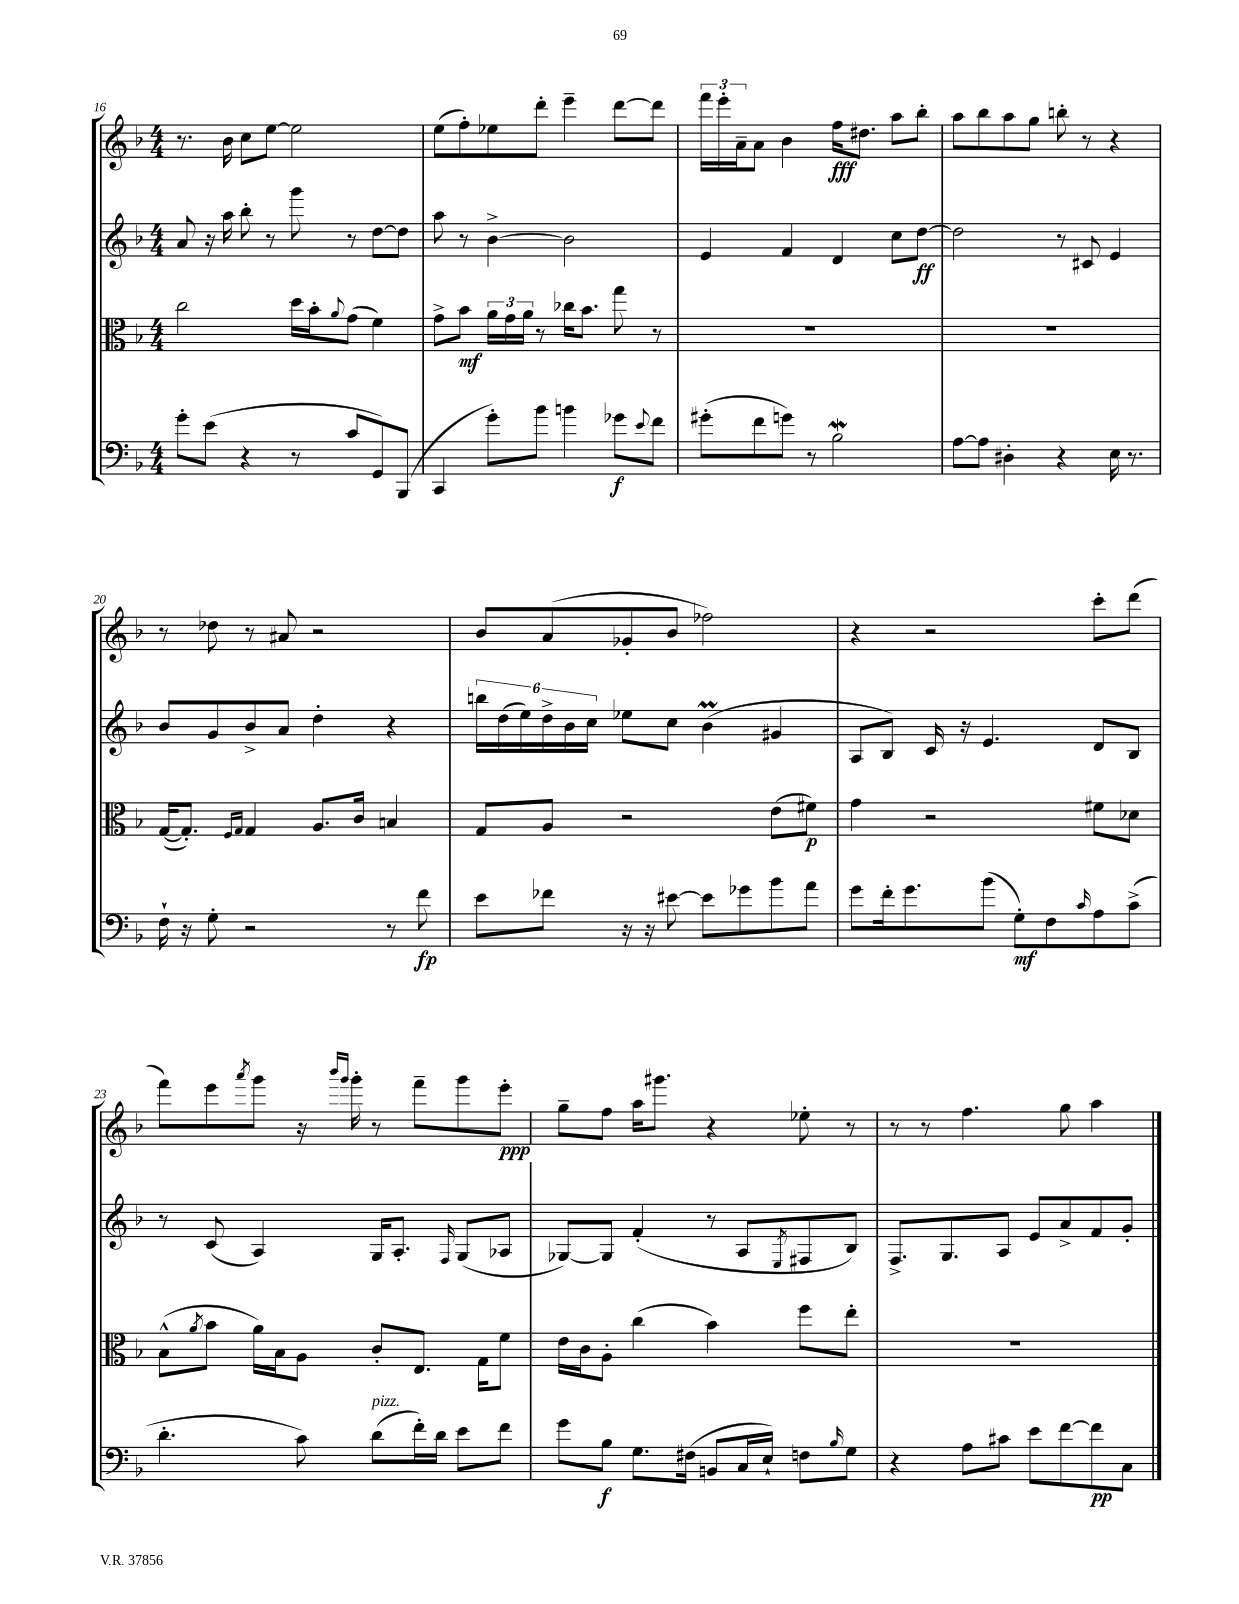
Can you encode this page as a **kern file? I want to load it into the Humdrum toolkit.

**kern	**kern	**kern	**kern
*staff4	*staff3	*staff2	*staff1
*clefF4	*clefC3	*clefG2	*clefG2
*k[b-]	*k[b-]	*k[b-]	*k[b-]
*M4/4	*M4/4	*M4/4	*M4/4
8g'\L	2cc\	8a/	8.r
(8e\J	.	16r	.
.	.	16aa\	16b-\
4r	.	8bb-'\	8cc\L
.	.	8r	[8ee\J
8r	16dd\LL	8ggg\	2ee\]
.	16b-'\J	.	.
.	8qqa/	.	.
8c/L	(8g\J	8r	.
8GG/)	4f\)	[8dd\L	.
(8BBB-/J	.	8dd\]J	.
=	=	=	=
4CC/	8g^\L	8aa\	(8ee\L
.	8b-\J	8r	8ff'\)
8g'\L)	24a\LL	[4b-^\	8ee-\
.	24g\	.	.
.	24a\JJ	.	.
8b-\J	8r	.	8ddd'\J
4b\	16cc-\LK	2b-\]	4eee~\
.	8.b-\J	.	.
8g-\L	8gg\	.	[8ddd\L
8qqe/	.	.	.
8f\J	8r	.	8ddd\]J
=	=	=	=
(8g#'\L	1r	4e/	24fff\LL
.	.	.	24eee'\
.	.	.	24a~\J
8f\	.	.	8a\J
8g\J)	.	4f/	4b-\
8r	.	.	.
2B-\	.	4d/	16ff\LK
.	.	.	8.dd#\J
.	.	8cc\L	8aa\L
.	.	[8dd\J	8bb-'\J
=	=	=	=
[8A\L	1r	2dd\]	8aa\L
8A\]J	.	.	8bb-\
4D#'\	.	.	8aa\
.	.	.	8gg\J
4r	.	8r	8bb'\
.	.	8c#/	8r
16E\	.	4e/	4r
8.r	.	.	.
=	=	=	=
16F`\	([16G/LK	8b-/L	8r
16r	8.G'/]J)	.	.
8G'\	.	8g/	8dd-\
.	16qqF/LL	.	.
.	16qqG/JJ	.	.
2r	4G/	8b-^/	8r
.	.	8a/J	8a#/
.	8.A/L	4dd'\	2r
.	16c/Jk	.	.
8r	4B/	4r	.
8f\	.	.	.
=	=	=	=
8e\L	8G/L	24bb\LL	8b-/L
.	.	(24dd\	.
.	.	24ee\)	.
8f-\J	8A/J	24dd^\	(8a/
.	.	24b-\	.
.	.	24cc\JJ	.
16r	2r	8ee-\L	8g-'/
16r	.	.	.
[8e#\	.	8cc\J	8b-/J
8e#\]L	.	(4b-\	2ff-\)
8g-\	.	.	.
8b-\	(8e\L	4g#/	.
8a\J	8f#\J)	.	.
=	=	=	=
8g\L	4g\	8A/L	4r
16f'\k	.	8B-/J)	.
8.g\	.	.	.
.	2r	16c/	2r
.	.	16r	.
(8b-\J	.	4.e/	.
8G'\L)	.	.	.
8F\	.	.	.
16qqc/	.	.	.
8A\	8f#\L	8d/L	8ccc'\L
(8c^\J	8d-\J	8B-/J	(8ddd\J
=	=	=	=
4.d'\	(8B-^^\L	8r	8fff\L)
.	8qa/	.	.
.	8b-\J	(8c/	8eee\
.	.	.	8qaaa/
.	16a\LL)	4A/)	8ggg\J
.	16B-\J	.	.
8c\)	8A\J	.	16r
.	.	.	16qqbbb-/LL
.	.	.	16qqggg/JJ
.	.	.	16ggg'\
(8d\L	8c'/L	16G/LK	8r
.	.	8.A'/J	.
16f'\L)	8.E/J	.	8fff~\L
16d\JJ	.	.	.
.	.	16qqF/	.
8e\L	.	(8G/L	8ggg\
.	16G\LK	.	.
8f\J	8f\J	8A-/J	8eee'\J
=	=	=	=
8g\L	16e\LL	[8G-/L)	8gg~\L
.	16c\J	.	.
8B-\J	8A'\J	8G-/]J	8ff\J
8.G\L	(4cc\	(4f'/	16aa\LK
.	.	.	8.ggg#\J
(16F#\Jk	.	.	.
8BB/L	4b-\)	8r	4r
16C/L	.	8A/L	.
16E`/JJ)	.	.	.
.	.	8qE/	.
8F\L	8ff\L	8F#/	8ee-'\
16qqB-/	.	.	.
8G\J	8ee'\J	8B-/J)	8r
=	=	=	=
4r	1r	8.F^/L	8r
.	.	.	8r
.	.	8.G/	.
8A\L	.	.	4.ff\
8c#\J	.	8A/J	.
8e\L	.	8e/L	.
[8f\	.	8a^/	8gg\
8f\]	.	8f/	4aa\
8C\J	.	8g'/J	.
==	==	==	==
*-	*-	*-	*-
